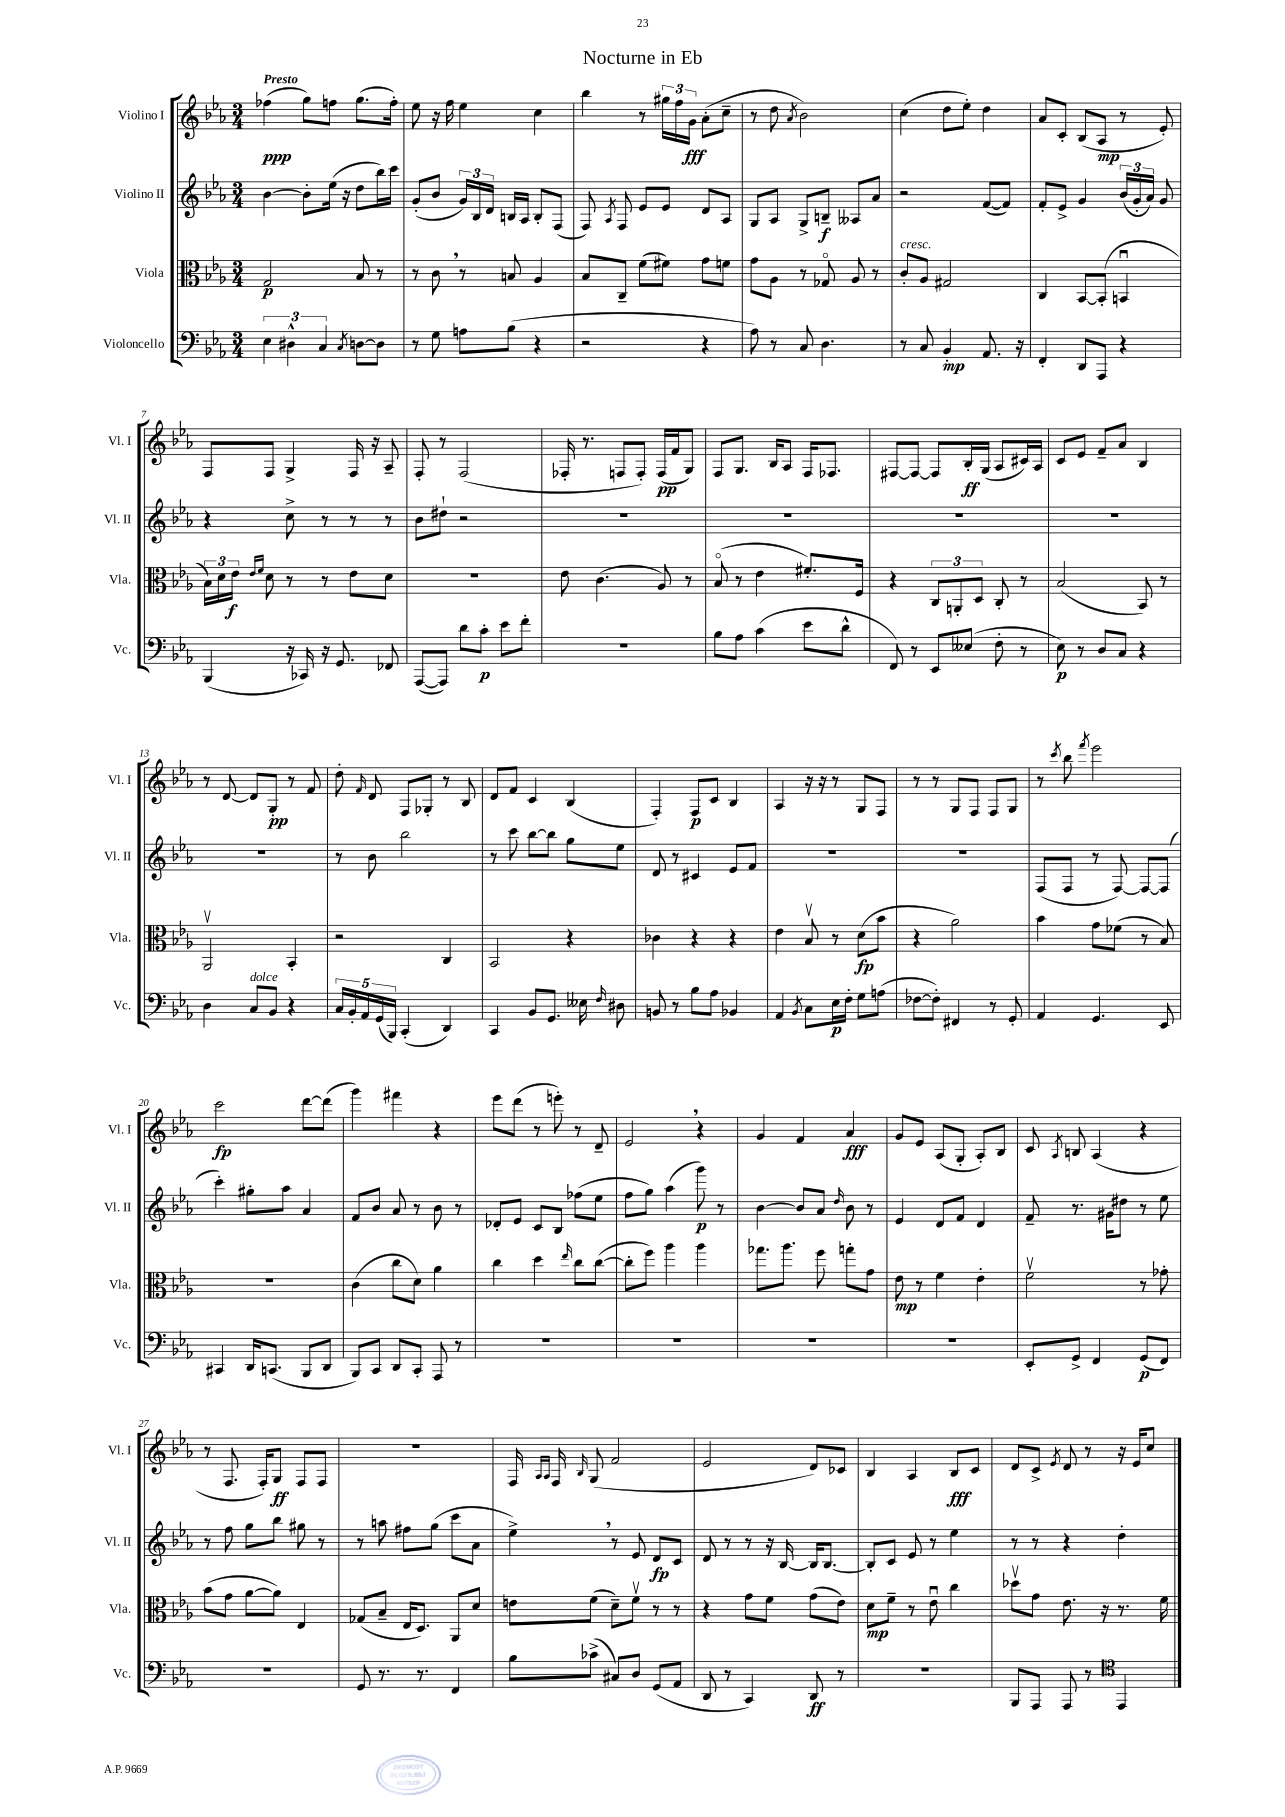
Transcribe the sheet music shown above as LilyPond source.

\header { title = "Nocturne in Eb" }
<<
\new StaffGroup <<
\new Staff = "s0" \with { instrumentName = "Violino I" shortInstrumentName = "Vl. I" } {
    \clef treble \key ees \major \numericTimeSignature \time 3/4 \tempo "Presto"
    \autoBeamOff fes''4\ppp( g''8[) f''8] g''8.[( f''16]-.) |
    ees''8 r16 f''16 ees''4 c''4 |
    bes''4 r8 \tuplet 3/2 { gis''16[ f''16 g'16]\fff } aes'8[-.( c''8]-- |
    r8 d''8 \acciaccatura { aes'8 } bes'2) |
    c''4( d''8[ ees''8]-.) d''4 |
    aes'8[ c'8]-. bes8[( aes8]\mp r8 ees'8-.) |
    f8[ f8] g4-> f16 r16 aes8-- |
    f8-. r8 f2( |
    fes16-. r8. f8[ f8]-.) f16[\pp( f'16 g8]) |
    f8[ g8.] bes16[ aes8] f16[ fes8.] |
    fis8[~ fis8]~ fis8[ bes16-.\ff g16]( aes8[ cis'16) aes16] |
    c'8[ ees'8] f'8[-- aes'8] bes4 |
    r8 d'8~ d'8[ g8]-.\pp r8 f'8 |
    d''8-. \grace { f'16 } d'8 f8[ ges8]-. r8 bes8 |
    d'8[ f'8] c'4 bes4( |
    f4-.) f8[\p c'8] bes4 |
    aes4 r16 r16 r8 g8[ f8] |
    r8 r8 g8[ f8] f8[ g8] |
    r8 \acciaccatura { c'''8 } bes''8 \acciaccatura { f'''8 } ees'''2 |
    c'''2\fp d'''8[~ d'''8]( |
    g'''4) fis'''4 r4 |
    ees'''8[ d'''8]( r8 e'''8-.) r8 d'8-- |
    ees'2 \breathe r4 |
    g'4 f'4 aes'4\fff |
    g'8[ ees'8] aes8[( g8]-. aes8[-.) bes8] |
    c'8 \acciaccatura { aes8 } b8 aes4( r4 |
    r8 f8. f16[-.) g8]\ff f8[ f8] |
    R2. |
    f16 \grace { aes16[ aes16] } f16 \grace { bes16 } g8( f'2 |
    ees'2 d'8[) ces'8] |
    bes4 aes4 bes8[\fff c'8] |
    d'8[ c'8]-> \acciaccatura { ees'8 } d'8 r8 r16 ees'16[ c''8] \bar "|." |
}
\new Staff = "s1" \with { instrumentName = "Violino II" shortInstrumentName = "Vl. II" } {
    \clef treble \key ees \major \numericTimeSignature \time 3/4
    \autoBeamOff bes'4~ bes'8[-. ees''16]( r16 d''8[ bes''16) c'''16] |
    g'8[-.( bes'8] \tuplet 3/2 { g'16[) bes16 d'16] } b16[ aes16] b8[-. f8]( |
    f8) \acciaccatura { aes8 } f8 ees'8[ ees'8] d'8[ aes8] |
    g8[ aes8] g8[-> b8]--\f aeses8[ aes'8] |
    r2 f'8[~( f'8]) |
    f'8[-. ees'8]-> g'4 \tuplet 3/2 { bes'16[( g'16-. aes'16]) } g'8 |
    r4 c''8-> r8 r8 r8 |
    bes'8[ dis''8]-! r2 |
    R2. |
    R2. |
    R2. |
    R2. |
    R2. |
    r8 bes'8 bes''2 |
    r8 c'''8 bes''8[~ bes''8] g''8[ ees''8] |
    d'8 r8 cis'4 ees'8[ f'8] |
    R2. |
    R2. |
    f8[( f8] r8 f8~) f8[~ f8]( |
    c'''4-.) gis''8[-. aes''8] aes'4 |
    f'8[ bes'8] aes'8 r8 bes'8 r8 |
    des'8[-. ees'8] c'8[ bes8] fes''8[( ees''8] |
    f''8[ g''8]) aes''4( g'''8\p) r8 |
    bes'4~ bes'8[ aes'8] \grace { d''16 } bes'8 r8 |
    ees'4 d'8[ f'8] d'4 |
    f'8-- r8. gis'16[ dis''8] r8 ees''8 |
    r8 f''8 g''8[ bes''8] gis''8 r8 |
    r8 a''8 fis''8[ g''8]( c'''8[ aes'8] |
    ees''4->) \breathe r8 ees'8 d'8[\fp c'8] |
    d'8 r8 r8 r16 bes16~ bes16[ bes8.]~ |
    bes8[-. c'8] ees'8 r8 ees''4 |
    r8 r8 r4 d''4-. \bar "|." |
}
\new Staff = "s2" \with { instrumentName = "Viola" shortInstrumentName = "Vla." } {
    \clef alto \key ees \major \numericTimeSignature \time 3/4
    \autoBeamOff g2\p bes8 r8 |
    r8 c'8 \breathe r8 b8 aes4 |
    bes8[ c8]-- f'8[( fis'8]) g'8[ f'8] |
    g'8[ aes8] r8 ges8\flageolet aes8 r8 |
    c'8[-.^\markup { \italic "cresc." } aes8] gis2 |
    c4 bes,8[~ bes,8]-.( b,4\downbow |
    \tuplet 3/2 { bes16[) d'16 ees'16]\f } \grace { ees'16[ f'16] } d'8 r8 r8 ees'8[ d'8] |
    R2. |
    ees'8 c'4.( aes8) r8 |
    bes8\flageolet( r8 ees'4 fis'8.[-.) f16] |
    r4 \tuplet 3/2 { c8[ a,8-. d8] } c8-. r8 |
    bes2( bes,8) r8 |
    aes,2\upbow bes,4-. |
    r2 c4 |
    bes,2 r4 |
    ces'4 r4 r4 |
    ees'4 bes8\upbow r8 d'8[\fp( bes'8] |
    r4 aes'2) |
    bes'4 g'8[ fes'8]( r8 bes8) |
    R2. |
    c'4( c''8[ d'8]) aes'4 |
    c''4 d''4 \grace { ees''16 } c''8[ c''8]~( |
    c''8[-. f''8]) aes''4 aes''4 |
    ges''8.[ aes''8.] f''8 g''8[-. g'8] |
    ees'8\mp r8 f'4 ees'4-. |
    f'2\upbow r8 ges'8-. |
    bes'8[( g'8] aes'8[~ aes'8]) ees4 |
    ges8[( bes8]-- ees16[ d8.]) aes,8[ d'8] |
    e'8[ f'8]( d'8[--) f'8]\upbow r8 r8 |
    r4 g'8[ f'8] g'8[( ees'8]) |
    d'8[\mp f'8]-- r8 ees'8\downbow c''4 |
    des''8[\upbow g'8] ees'8. r16 r8. f'16 \bar "|." |
}
\new Staff = "s3" \with { instrumentName = "Violoncello" shortInstrumentName = "Vc." } {
    \clef bass \key ees \major \numericTimeSignature \time 3/4
    \autoBeamOff \tuplet 3/2 { ees4 dis4-^ c4 } \acciaccatura { c8 } d8[~ d8] |
    r8 g8 a8[ bes8]( r4 |
    r2 r4 |
    aes8) r8 c8 d4. |
    r8 c8 bes,4-.\mp aes,8. r16 |
    f,4-. d,8[ aes,,8] r4 |
    bes,,4( r16 ces,16) r16 g,8. fes,8 |
    aes,,8[~( aes,,8]) d'8[ c'8]-.\p ees'8[ f'8]-. |
    R2. |
    bes8[ aes8] c'4( ees'8[ d'8]-^ |
    f,8) r8 ees,8[ eeses8]( f8-. r8 |
    ees8\p) r8 d8[ c8] r4 |
    d4 c8[^\markup { \italic "dolce" } bes,8] r4 |
    \tuplet 5/4 { c16[ bes,16-. aes,16 g,16( bes,,16]) } c,4-.( d,4) |
    c,4 bes,8[ g,8.] eeses16 \grace { f16 } dis8 |
    b,8 r8 bes8[ aes8] bes,4 |
    aes,4 \acciaccatura { bes,8 } c8[ ees16\p f16]-. g8[ a8]( |
    fes8[~ fes8]-.) fis,4 r8 g,8-. |
    aes,4 g,4. ees,8 |
    cis,4 d,16[ c,8.]( bes,,8[ d,8] |
    bes,,8[) c,8] d,8[ c,8]-. aes,,8 r8 |
    R2. |
    R2. |
    R2. |
    R2. |
    ees,8[-. g,8]-> f,4 g,8[\p( f,8]) |
    R2. |
    g,8 r8. r8. f,4 |
    bes8[ ces'8]->( cis8[) d8] g,8[( aes,8] |
    d,8 r8 c,4) d,8\ff r8 |
    R2. |
    bes,,8[ aes,,8] aes,,8 r8 \clef tenor ees,4 \bar "|." |
}
>>
>>
